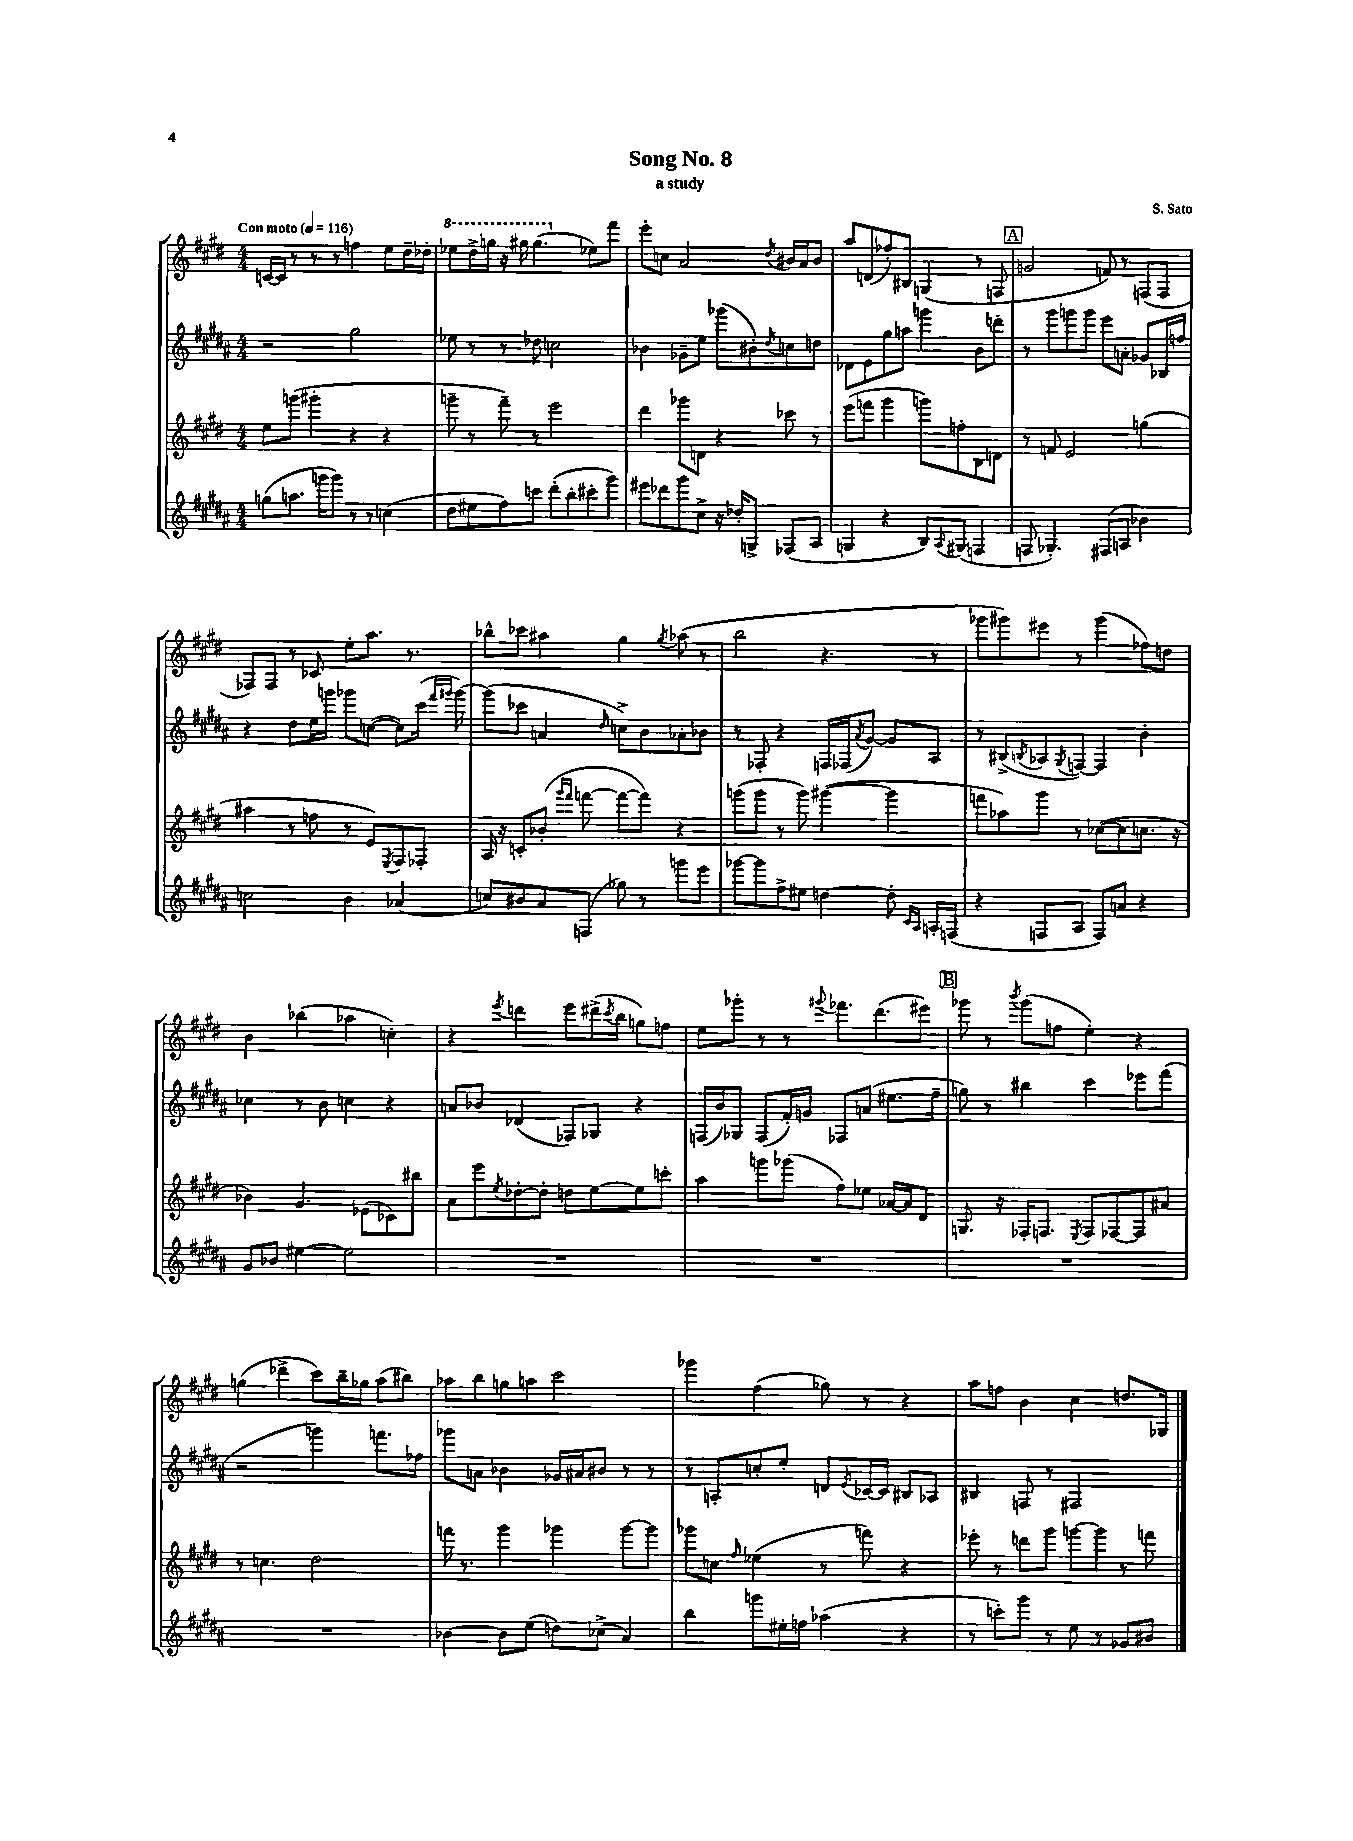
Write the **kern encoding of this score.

**kern	**kern	**kern	**kern
*staff4	*staff3	*staff2	*staff1
*clefG2	*clefG2	*clefG2	*clefG2
*k[f#c#g#d#a#]	*k[f#c#g#d#]	*k[f#c#g#d#a#]	*k[f#c#g#d#]
*M4/4	*M4/4	*M4/4	*M4/4
*MM116	*MM116	*MM116	*MM116
(8gg\L	8ee\L	2r	[16c/LL
.	.	.	16c/]JJ
8.aa\J	(8ggg\J	.	8r
.	4ggg#'\	.	8r
16ggg\LK	.	.	.
8ggg\J)	.	.	8r
8r	4r	2gg#\	4ff\
8r	.	.	.
(4cc\	4r	.	8ee\L
.	.	.	16dd#~\L
.	.	.	16dd-'\JJ
=	=	=	=
8dd#\L	8ggg~\	8ee-\	8eee-\L
8ee#\	8r	8r	16ddd#^\L
.	.	.	16ggg\JJ
8ff#\)	8fff#~\)	8r	16r
.	.	.	16ggg#\
8ccc\J	8r	8dd-\	(4.ggg#\
(8ddd#'\L	2eee\	2cc\	.
8bb'\	.	.	.
8ccc#'\	.	.	8ee-\L)
8ggg#\J)	.	.	8fff#\J
=	=	=	=
8eee#\L	4ddd#\	4b-\	8eee'\L
8ddd-\	.	.	8cc\J
8ggg#\	8ggg-\L	8g-~\L	2a/
8cc#^\J	8d\J	8ee\J	.
16r	4r	(8ggg-\L	.
16dd-'/LK	.	.	.
8G^/J	.	8b#'\)	.
.	.	8qdd#/	8qdd#/
(8F-/L	8ccc-\	8cc\	16b#/LL
.	.	.	16a/J
8A#/J	8r	8dd\J	8b#/J
=	=	=	=
4G/	(8eee\L	8d-\L	8aa/L
.	8fff\J	8e\	(8d/
4r	4ggg#\	8gg#\	8ff-'/)
.	.	8aa\J	8B#/J
8B/L)	8ggg\L)	4ggg\	(4G/
8qqA#/	.	.	.
(8G#/J	8ff'\	.	.
4F/	8B\	8b\L	8r
.	8d\J	8ddd'\J	8F/
=	=	=	=
8F/	8r	8r	2g/
4.G-'/)	8f/	8ggg#\L	.
.	2e/	8ggg\	.
.	.	8ggg\J	.
(8F#/L	.	8eee\L	8f/)
8A/J	.	8a'\J	8r
4b-\)	(4gg\	8g-/L	(8F/L
.	.	16B-/L	8F/J
.	.	16ff/JJ	.
=	=	=	=
2cc\	4aa#\	4r	8F-/L)
.	.	.	8F-/J
.	8r	8dd#\L	8r
.	8ff\	16ee\L	8c-/
.	.	16ggg\JJ	.
4b\	8r	8ggg-\L	8ee'\L
.	8e/L)	([8cc\J	8.aa\J
.	8qE/	.	.
(4a-/	8F#/	8cc\]L)	.
.	.	.	8.r
.	8F-'/J	(16ccc#\Jk	.
.	.	16qqfff#/LL	.
.	.	16qqggg#/JJ	.
.	.	[16ggg#\)	.
=	=	=	=
8cc/L)	16A/	(8ggg#\]L	8bb-^^\L
.	16r	.	.
8b#/	8c'/L	8ccc-\J	8ccc-\J
8a#/	(8b-'/J	4a/	4aa#\
.	16qqggg#/LL	.	.
.	16qqfff#/JJ	.	.
(8F/J	[8fff\	.	.
.	.	16qqdd#/	.
8gg-\)	8fff\_L	8cc^\L)	4gg#\
8r	8fff\]J)	8b\	.
.	.	.	8qgg#/
8ggg\L	4r	8a-'\	(8aa-\
8eee\J	.	8b-\J	8r
=	=	=	=
[8ggg-\L	(8ggg\L	8r	2bb\
8ggg-\]	8ggg\J	8F-'/	.
8ff#^\	8r	4r	.
8ee#\J	8ggg\)	.	.
[4dd\	([4ggg#\	16F/LL	4.r
.	.	(16F-/J	.
.	.	8qa#/	.
.	.	[8g#/J)	.
8dd'\]	4ggg#\]	8g#/]L	.
16qqc#/LL	.	.	.
16qqA#/JJ	.	.	.
16A'/LL	.	8A#/J	8r
(16F/JJ	.	.	.
=	=	=	=
4r	8fff\L	8r	8ggg-\L
.	8aa-\)	(8B#^/L	8ggg#\)
.	.	8qB/	.
8F/L	8ggg#\J	8A-/	8eee#\J
.	.	8qG#/	.
8A#/J	8r	[8F/J)	8r
8F/L)	([8cc-\L	4F/]	(4ggg#\
8a/J	8cc-\]	.	.
4r	8.cc\J	4b'\	8ff-\L)
.	.	.	8dd\J
.	16r	.	.
=	=	=	=
8g#/L	4b-\)	4cc-\	4b\
8b-/J	.	.	.
[4ee#\	4.g#/	8r	(4bb-\
.	.	8b\	.
2ee#\]	.	4cc\	4aa-\
.	(8e-\L	.	.
.	8c-\)	4r	4cc'\)
.	8bb#\J	.	.
=	=	=	=
1r	8a\L	8a/L	4r
.	8eee\	8b-/J	.
.	8qee/	.	8qeee/
.	[8dd-'\	(4d-/	4ddd\
.	8dd-'\]J	.	.
.	8dd\L	8F-/L)	8eee\L
.	[8ee\	8G-/J	(16ddd#^\L
.	.	.	8qccc#/
.	.	.	16bb\JJ
.	8ee\]	4r	8gg\L)
.	8ccc'\J	.	8ff\J
=	=	=	=
1r	4aa\	(16F/LL	8ee\L
.	.	16b/J)	.
.	.	8G-/J	8ggg-'\J
.	8ggg\L	(8F/L	8r
.	(8ggg-\J	16f#'/L)	8r
.	.	16g/JJ	.
.	.	.	8qqggg#/
.	8ff#\L)	8F-/L	8.fff-\L
.	8ee-\J	(8a/J	.
.	.	.	(8.ddd#\
.	[16a-/LL	8.ee#\L	.
.	16a-/]J	.	.
.	8d#/J	.	8eee#\J)
.	.	16ff#~\Jk	.
=	=	=	=
1r	8.G/	8gg\)	8ggg-\
.	.	8r	8r
.	16r	.	.
.	.	.	8qbbb/
.	16F-'/LK	4bb#\	(8ggg-\L
.	8.F/J	.	.
.	.	.	8ff\J
.	8qE/	.	.
.	8F/L	4ccc#\	4ee'\)
.	[8F-/	.	.
.	8F-/]	8eee-\L	4r
.	8a#/J	(8fff#\J	.
=	=	=	=
1r	8r	2r	(4gg\
.	4.cc\	.	.
.	.	.	4ddd-^\
.	2dd#\	4ggg\)	8ccc#\L)
.	.	.	16bb~\L
.	.	.	16gg-\JJ
.	.	8.fff\L	(8aa\L
.	.	.	8bb#\J)
.	.	16ff-\Jk	.
=	=	=	=
[4b-\	16fff\	8ggg-\L	8aa-\L
.	8.r	.	.
.	.	8a\J	8bb\
8b-\]L	4ggg#\	4b-\	8gg\
(8ee\J	.	.	8aa\J
8dd\L)	4ggg-\	16g-/LL	2ccc#\
.	.	16a#/J	.
(8cc-^\J	.	8b#/J	.
4a#/)	[8ggg-\L	8r	.
.	8ggg-\]J	8r	.
=	=	=	=
4bb\	8ggg-\L	8r	4ggg-\
.	8cc\J	8A'/L	.
.	16qqff#/	.	.
8ggg\L	(4ee-\	8cc'/	(4ff#\
16ee#'\L	.	8ee'/J	.
16ff\JJ	.	.	.
(4aa-\	8r	8d/L	8gg-\)
.	.	8qe/	.
.	8fff\)	[16c-/L	8r
.	.	16c-/]JJ	.
4r	4r	8B#/L	4r
.	.	8A-/J	.
=	=	=	=
8r	8eee-'\	4B#/	8aa\L
8ccc'\L)	8r	.	8ff\J
8ggg#\J	8ddd\L	8F/	4b\
8r	8ggg#\J	8r	.
8ee\	[8ggg\L	2F#/	4cc#\
8r	8ggg\]J	.	.
8g-/L	8r	.	8.dd/L
8b#/J	8fff\	.	.
.	.	.	16G-/Jk
==	==	==	==
*-	*-	*-	*-
